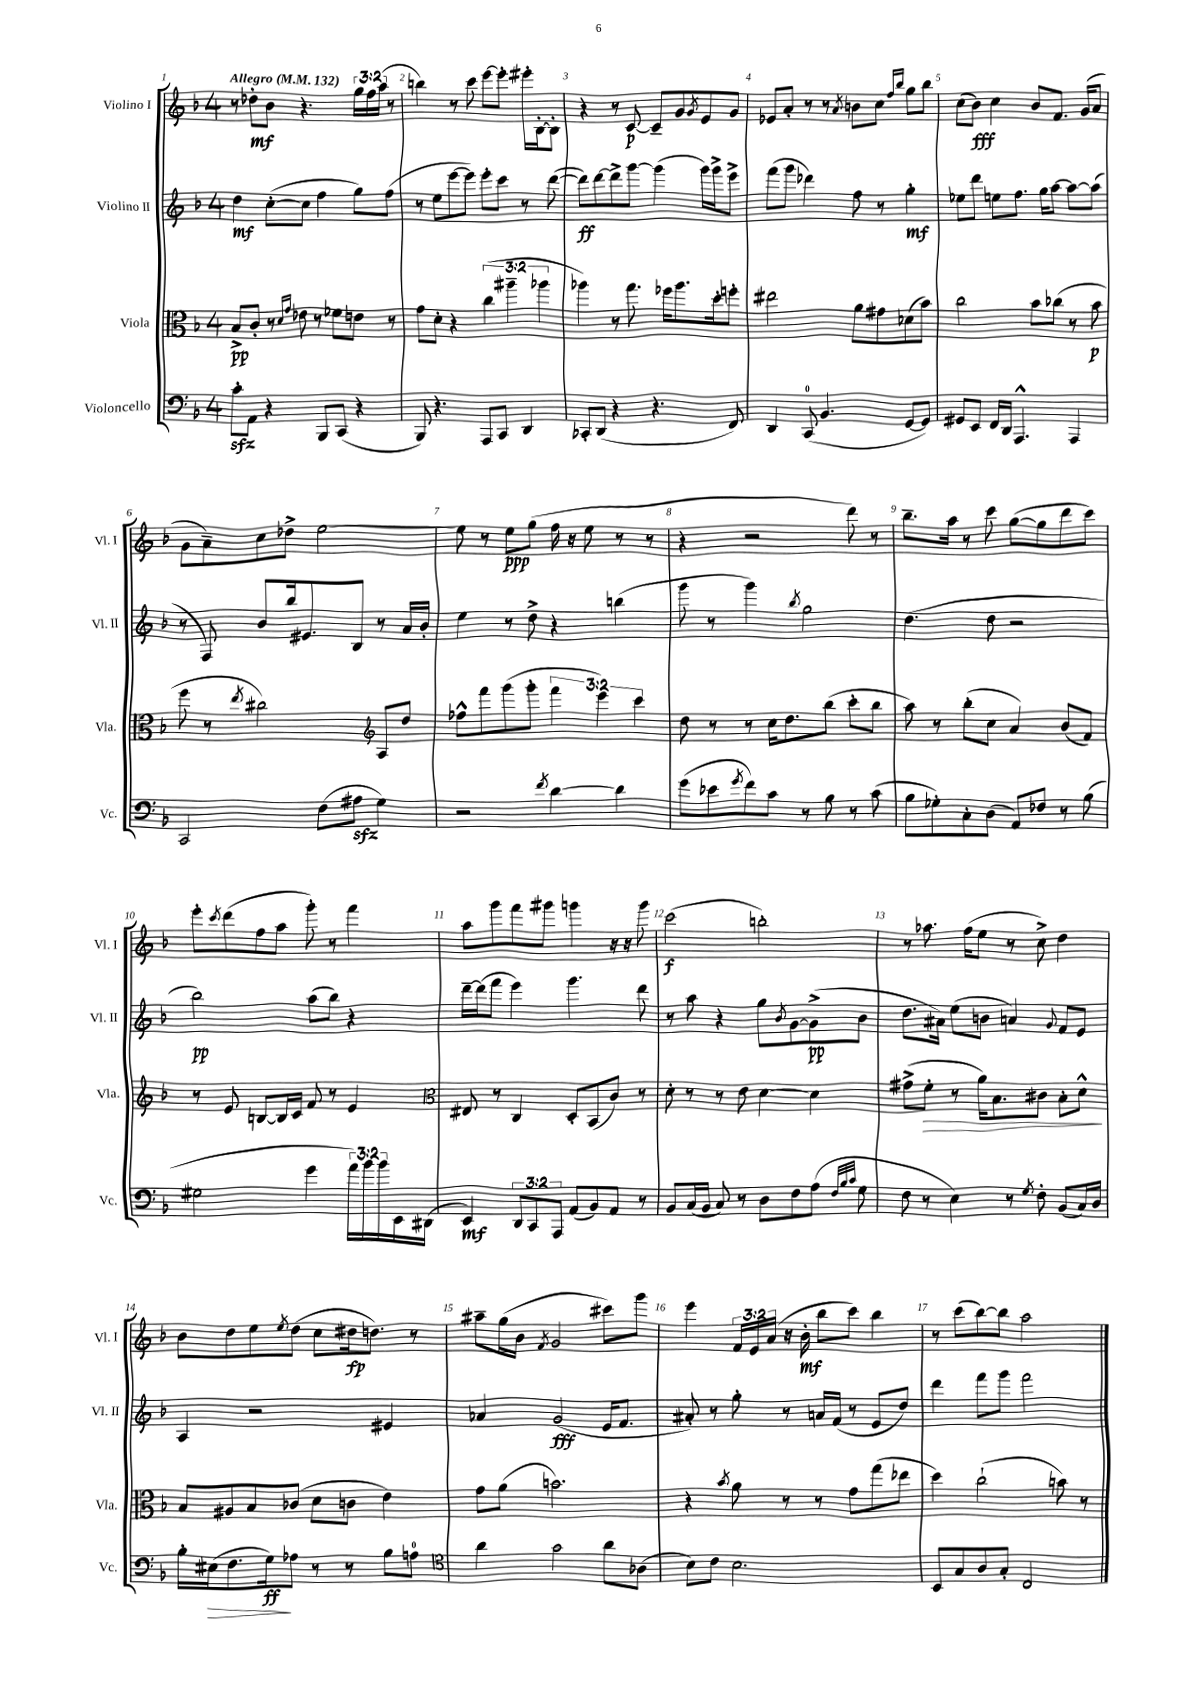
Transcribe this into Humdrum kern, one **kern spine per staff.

**kern	**kern	**kern	**kern
*staff4	*staff3	*staff2	*staff1
*clefF4	*clefC3	*clefG2	*clefG2
*k[b-]	*k[b-]	*k[b-]	*k[b-]
*M4/4	*M4/4	*M4/4	*M4/4
*MM132	*MM132	*MM132	*MM132
8c'\L	8B-^/L	4dd\	8r
8AA\J	8c'/J	.	8dd-'\L
4r	8r	([8cc'\L	8b-\J
.	16qqd/LL	.	.
.	16qqg/JJ	.	.
.	8e-\	8cc\]J	4.r
8BBB-/L	8r	4ff\	.
(8CC/J	8f-\L	.	.
4r	8e\J	8gg\L)	24gg\LL
.	.	.	24ff\
.	.	.	(24aa\JJ
.	8r	(8ff\J	8r
=	=	=	=
8BBB-/)	8g\L	8r	4bb\)
4.r	8d'\J	8ee\L	.
.	4r	[8eee\	8r
.	.	8eee\]J)	8ccc\
8AAA/L	(6cc\	8eee'\L	[8eee\L
8CC/J	.	8ccc\J	8eee'\]J
.	6aa#~\	.	.
4DD/	.	8r	16eee#'\LL
.	.	.	[16B-'\J
.	6aa-\	.	.
.	.	([8ddd\	8B-'\]J
=	=	=	=
8CC-'/L	4aa-\)	8ddd\]L)	4r
(8DD/J	.	[8ddd\	.
4r	8r	8ddd^\]	8r
.	8.gg\	[8ggg\J	[8c/
4.r	.	(4ggg\]	8c~/]L
.	16ff-\LK	.	.
.	8.aa-\	.	8g/
.	.	.	8qg/
.	.	16ggg\LL)	8e/
.	16dd'\k	16ggg^\J	.
8FF/)	8ff'\J	8eee^\J	8g/J
=	=	=	=
4DD/	2ee#\	(8fff\L	8e-/L
.	.	8ggg\J	8a'/J
(8CC/	.	4ddd-\)	8r
4.BB-/	.	.	8r
.	.	.	8qa/
.	8a\L	8ff\	8b\L
.	8g#\	8r	8cc\J
.	.	.	16qqff/LL
.	.	.	16qqbb-/JJ
[8GG/L	(8d-\	4gg'\	8gg\L
8GG/]J)	8b-\J)	.	8bb-\J
=	=	=	=
8GG#/L	2cc\	8ee-\L	(8cc\L
8EE/J	.	8ddd\J	8b-\J)
16FF/LL	.	8ee\L	4cc\
16DD/JJ	.	.	.
4.AAA^^/	.	8.ff\J	.
.	8b-\L	.	8b-/L
.	.	16gg\LK	.
.	(8cc-\J	[8aa\J	8.f/J
4AAA/	8r	8aa\_L	.
.	.	.	(16g/LK
.	8b-\	(8aa\]J	8a/J
=	=	=	=
2CC/	8ff\	8r	8g\L
.	8r	8F/)	8a~\)
.	8qee/	.	.
.	2cc#\)	8b-/L	8cc\
.	.	16bb-/k	8dd-^\J
.	.	8.e#/	.
(8F\L	.	.	[2ee\
8A#\J	.	8B-/J	.
*	*clefG2	*	*
4G\)	8A/L	8r	.
.	8dd/J	16a/LL	.
.	.	16b-'/JJ	.
=	=	=	=
2r	8ff-^^\L	4ee\	8ee\]
.	8fff\	.	8r
.	(8ggg\	8r	8ee\L
.	8ggg'\J	8dd^\	(8gg\J
8qf/	.	.	.
[4d\	6fff\	4r	16ff\
.	.	.	16r
.	.	.	8ee\
.	6eee\)	.	.
4d\]	.	(4bb\	8r
.	6ccc\	.	.
.	.	.	8r
=	=	=	=
(8g\L	8dd\	8ggg\	4r
8e-\	8r	8r	.
8qg/	.	.	.
8f\)	8r	4ggg\)	2r
8c\J	16cc\LK	.	.
.	8.dd\	.	.
.	.	8qbb-/	.
8r	.	2gg\	.
8B-\	(8bb-\J	.	.
8r	8ccc'\L	.	8ddd\)
(8c\	8bb-\J	.	8r
=	=	=	=
8B-\L	8aa\)	(4.dd\	8.bb-~\L
8G-'\)	8r	.	.
.	.	.	16aa\Jk
8C'\	(8bb-'\L	.	8r
(8D\J	8cc\J	8dd\	8ccc\
8AA/L)	4a/)	2r	([8gg\L
8F-/J	.	.	8gg\]
8r	(8b-/L	.	8ddd\
(8B-\	8f/J)	.	8ccc\J)
=	=	=	=
2G#\	8r	2bb-\)	8eee'\L
.	.	.	8qccc/
.	8e/	.	(8ddd\
.	[8B/L	.	8ff\
.	16B/]L	.	8aa\J
.	16c/JJ	.	.
4g\	8f/	(8aa\L	8ggg'\)
.	8r	8bb-\J)	8r
24a\LL)	4e/	4r	4fff\
24b-\	.	.	.
24b-\	.	.	.
16EE\	.	.	.
(16DD#\JJ	.	.	.
=	=	=	=
*	*clefC3	*	*
4EE/)	8E#/	[16ddd~\LL	8aa\L
.	.	(16ddd\]J	.
.	8r	8fff\J	8ggg\
12DD/L	4C/	4eee\)	8fff\
12CC/	.	.	.
.	.	.	8ggg#\J
12AAA/J	.	.	.
(8AA/L	8D'/L	4.ggg\	4ggg\
8BB-/)	(8BB-/	.	.
8AA/J	8c/J)	.	16r
.	.	.	16r
8r	8r	8ddd\	8ggg\
=	=	=	=
8BB-/L	8d'\	8r	(2ccc\
(16C/L	8r	8aa\	.
16BB-/JJ	.	.	.
8C/)	8r	4r	.
8r	8e\	.	.
8D\L	[4d\	8gg\L	2bb'\)
.	.	8qb-/	.
8F\	.	[8g\	.
(8A\J	4d\]	(8g^\]	.
32qqF/LLL	.	.	.
32qqB-/	.	.	.
32qqc/JJJ	.	.	.
8G\	.	8b-\J	.
=	=	=	=
8F\	(8g#^\L	8.dd\L	8r
8r	8f'\J	.	8.aa-\
.	.	16a#\Jk)	.
4E\)	8r	(8ee\L	.
.	.	.	(16ff\LK
.	16a\LK)	8b\J	8ee\J
.	8.B-\	.	.
8r	.	4a/)	8r
8qG/	.	.	.
8F'\	8c#\J	.	8cc^\)
.	.	8qqg/	.
(8BB-/L	8B-'\L	8f/L	4dd\
16C/L)	8d^^\J	8e/J	.
16D/JJ	.	.	.
=	=	=	=
16B-'\LL	8B-/L	4A/	8b-\L
(16E#\J	.	.	.
8.F\	8A#/	.	8dd\
.	8B-/	2r	8ee\
16G\k)	.	.	.
.	.	.	8qee/
8A-\J	(8c-/J	.	(8dd\J
8r	8d\L	.	8cc\L
8r	8c\J	.	16dd#\k
.	.	.	8.dd\J)
8B-\L	4e\)	4e#/	.
8A\J	.	.	8r
=	=	=	=
*clefC4	*	*	*
4a\	8g\L	4a-/	8aa#~\L
.	(8a\J	.	(16gg\L
.	.	.	16b-\JJ
.	.	.	8qf/
2g\	2.b\)	(2g/	2g/
8a\L	.	16e/LK	8ccc#\L)
.	.	8.f/J	.
(8A-\J	.	.	8ggg\J
=	=	=	=
8B-\L)	4r	8a#'/)	4eee\
8c\J	.	8r	.
.	8qb-/	.	.
2.B-\	8a\	8gg'\	24f/LL
.	.	.	24e/
.	.	.	(24a/JJ
.	8r	8r	16r
.	.	.	16b-'\
.	8r	16a/LL	8bb-\L
.	.	(16f/JJ	.
.	8g\L	8r	8ccc\J)
.	(8gg\	8e/L	4bb-\
.	8ee-\J	8dd/J)	.
=	=	=	=
8BB-/L	4dd\)	4ddd\	8r
8G/	.	.	(8ccc\L
8A/	(2cc`\	8fff\L	[8bb-\)
8G'/J	.	8ggg\J	8bb-\]J
2C/	.	2fff\	2aa\
.	8b\)	.	.
.	8r	.	.
==	==	==	==
*-	*-	*-	*-
